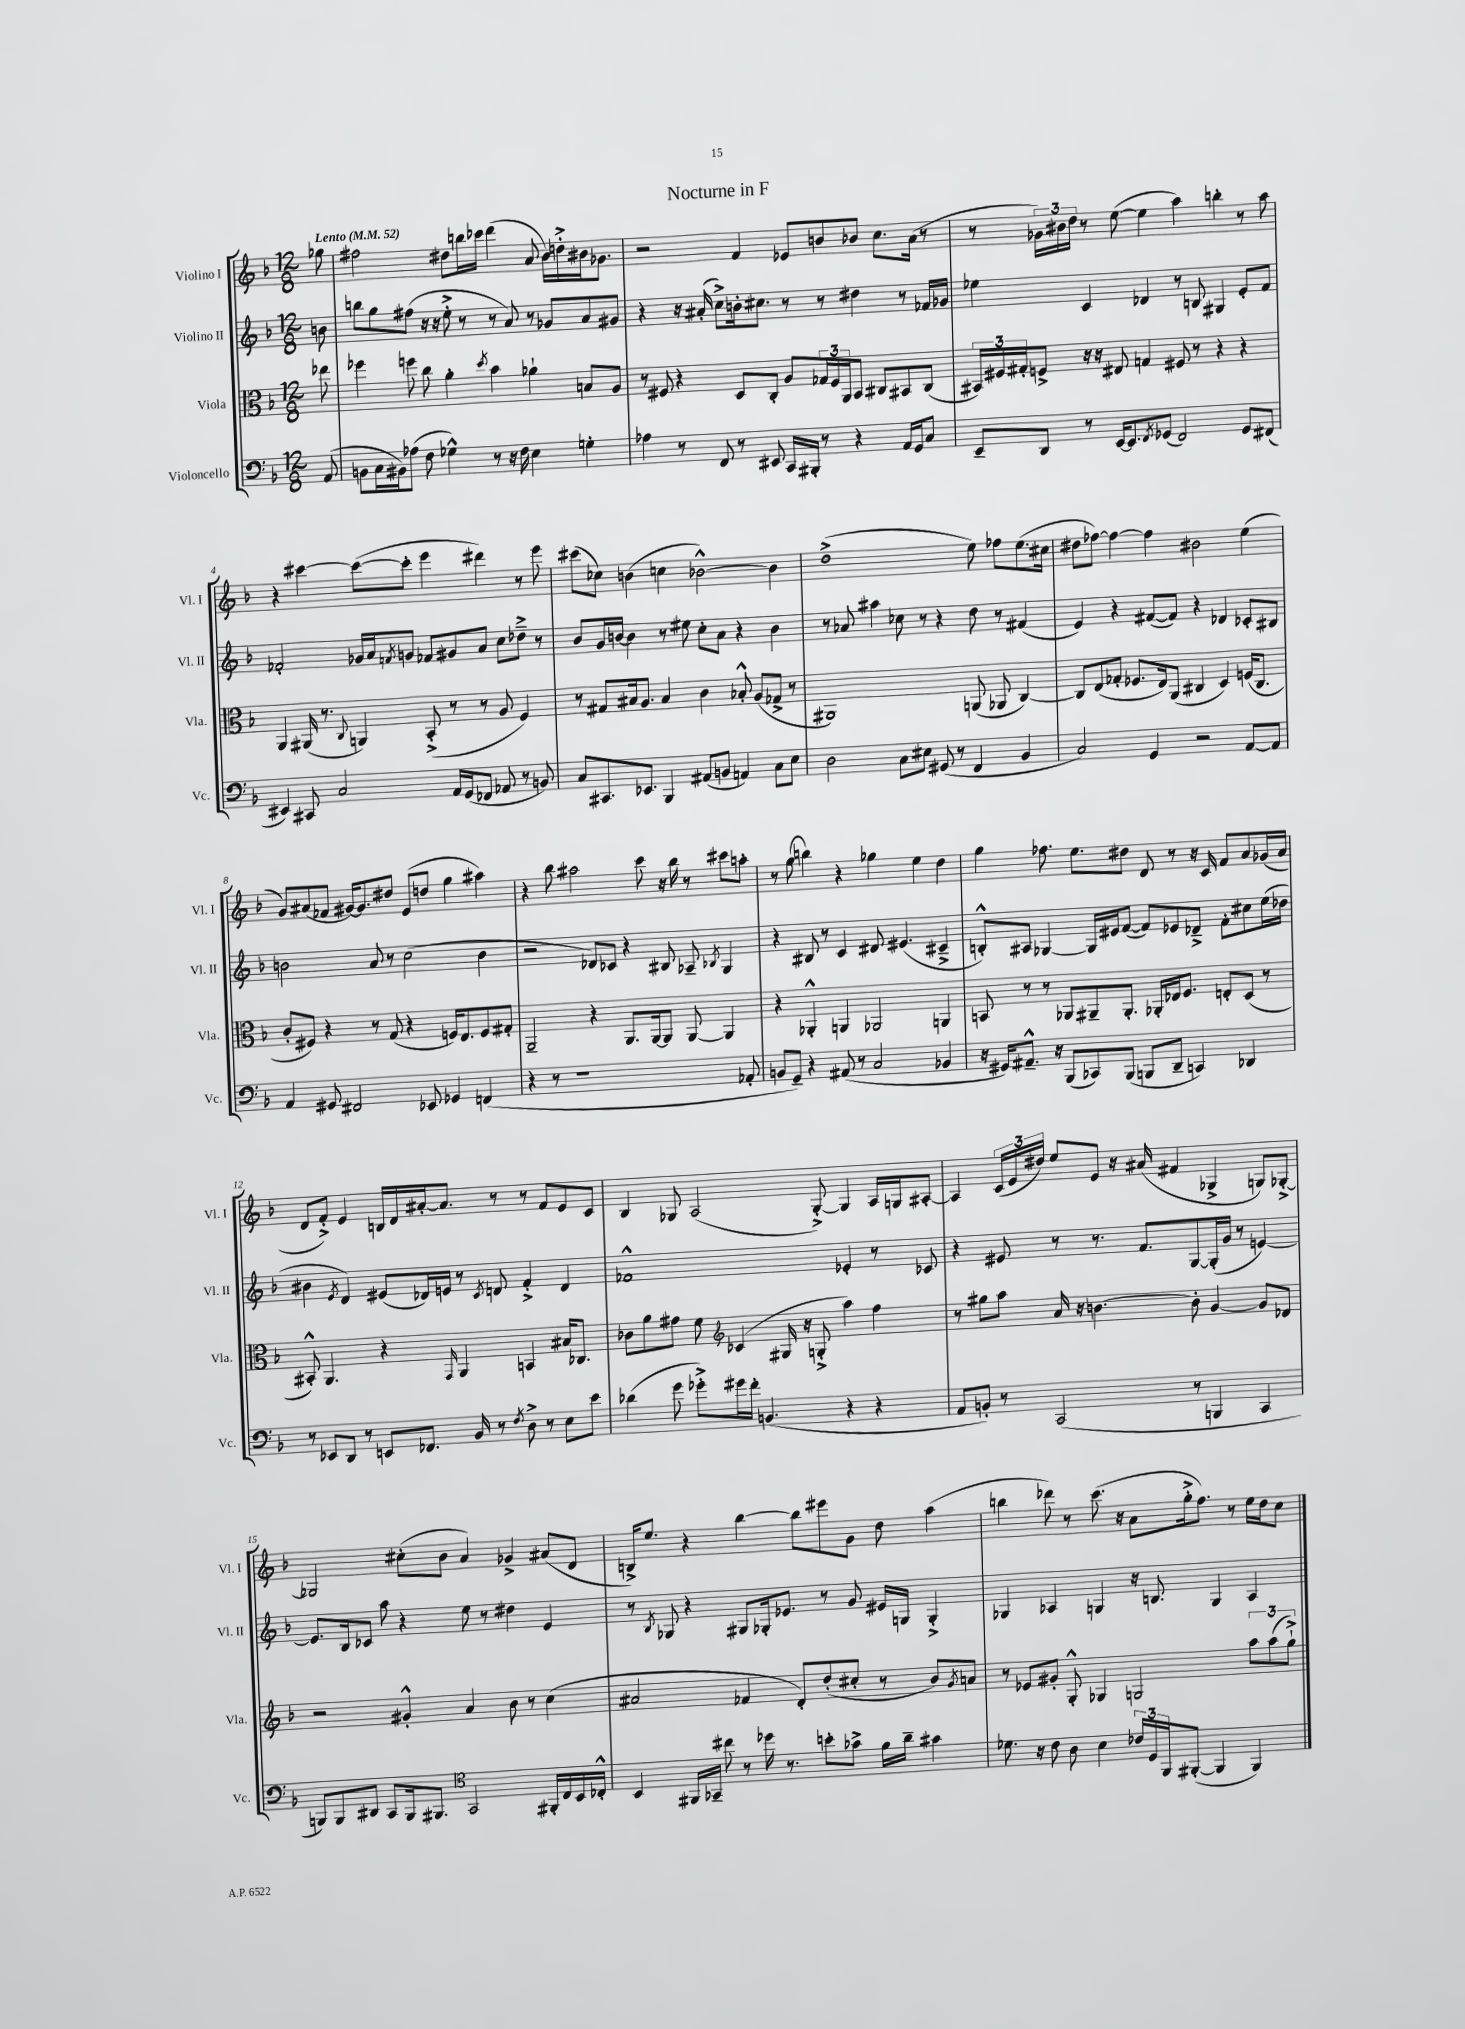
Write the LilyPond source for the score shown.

\header { title = "Nocturne in F" }
<<
\new StaffGroup <<
\new Staff = "s0" \with { instrumentName = "Violino I" shortInstrumentName = "Vl. I" } {
    \clef treble \key f \major \numericTimeSignature \time 12/8 \partial 8 \tempo "Lento" 4 = 52
    ges''8 |
    fis''2 dis''8 b''16 ces'''16 d'''4( a'8 bes'16) d''16-.-> bis'16 ges'8. |
    r2 f'4 ees'8 b'8 bes'8 c''8. a'16( r8 |
    r8 \tuplet 3/2 { ges'16) bis'16 d''16 } r8 e''8~( e''4 a''4) b''4-. r8 a''8 |
    r4 cis'''4~ cis'''8~( cis'''8-. e'''4 dis'''4) r8 e'''8 |
    cis'''8( ces''8) b'4( c''4 bes'2~-^) bes'4 |
    d''1->( e''8) fes''8 e''8.( cis''16 |
    dis''8 fes''8~) fes''4~ fes''4 bis'2 e''4( |
    g'8) ais'8( fes'8 gis'16~) gis'8. dis''8 e'8( d''8 g''4 ais''4) |
    r4 bes''8 ais''2 c'''8 r16 bes''16 r8 cis'''8 a''8-. |
    r8 g''8( b''4) r4 ges''4 e''4 d''4 |
    g''4 fes''8. e''8. dis''8 d'8 r8 r16 c'16 f'8 a'8 ges'16( a'16 |
    d'8 f'8-.->) e'4 b16 d'16 ais'16~-. ais'8. r8 r8 f'8 e'8 c'8 |
    bes4 ges8 a2( ges8~-.->) ges4 a16 g16 ais8~-. |
    ais4 \tuplet 3/2 { c'16( e'16 dis''16) } e''8 e'8 r16 ais'16( fis'4 ges4-> g8) ges8~-.-> |
    ges2 cis''8-.( bes'8 a'4) ges'4-> ais'8( d'8 |
    b16->) e''8. r4 bes''4~ bes''8 eis'''8 g'8 d''8 a''4( |
    b''4 des'''8) r8 c'''8.( r16 a'8 g''16-.-> f''8.) r8 e''16 d''16 c''8 \bar "|." |
}
\new Staff = "s1" \with { instrumentName = "Violino II" shortInstrumentName = "Vl. II" } {
    \clef treble \key f \major \numericTimeSignature \time 12/8 \partial 8
    b'8 |
    b''8 g''8 fis''8( r16 r16 e''8-.-> r8 r8 a'8) r8 ges'8 a'8 gis'8 |
    r4 r16 ais'16-.( c''8->) b'16-. cis''8. r8 r8 dis''4 r8 fes'16 ges'16 |
    ees''4 c'4 des'4 r8 b8 gis4 e'8-. f'8 |
    fes'2-. ges'16 a'16 \acciaccatura { f'8 } g'8 fes'8 gis'8 a'8 c''8 des''8---> r8 |
    bes'8 g'16 b'16~ b'4 r8 eis''8 c''8-. a'8 r4 b'4 |
    r8 aes'8 ais''4 ces''8 r8 r4 d''8 r8 fis'4( |
    e'4) r4 fis'8~( fis'8) r4 des'4 ces'8-. bis8 |
    b'2 a'8 r8 c''2( b'4 |
    r2 des'8) ces'8 r4 bis8 aes8-- \acciaccatura { bes8 } g4 |
    r4 bis8 r8 c'4 dis'8 eis'4.( cis'4---> |
    b8-.-^) ais8 ges4~ ges16 eis'16 f'8~( f'8) ees'8 des'8---> f'8-. cis''8 e''16( des''16 |
    bis'4 \acciaccatura { e'8 } d'4) eis'8( des'16) e'16 r8 \acciaccatura { c'8 } d'8 f'4-.-> d'4 |
    fes'1-^ ees'4-. r8 ces'8 |
    r4 eis'8 r8 r8. f'8. g8~ g16-.( g'16 r8 e'4~) |
    e'8. bes16 ces'8 a''8 r4 e''8 r8 dis''4 e'4 |
    r8 \acciaccatura { bes8 } ges8 r4 gis8 ges16-. ees'8. r8 g'8 eis'16 g16 g4-.-> |
    ges4 aes4 g4 r16 b8. g4 aes4 \bar "|." |
}
\new Staff = "s2" \with { instrumentName = "Viola" shortInstrumentName = "Vla." } {
    \clef alto \key f \major \numericTimeSignature \time 12/8 \partial 8
    ees''8 |
    fes''4 f''8 c''8 a'4-. \acciaccatura { d''8 } bes'4 aes'4-! b8 a8 |
    r8 fis8 r4 d8 c8-. a8 \tuplet 3/2 { ges16 fis16 a,16 } bes,8 cis8 bis,8 cis8( |
    \tuplet 3/2 { bis,16) fis16 gis16-. } f8-> r16 r16 eis8 g4 fis8 r8 r4 r4 |
    a,4 ais,16( r8. \appoggiatura { c8 } a,4) bes,8-.->( r8 r8 a8 f4) |
    r8 gis8 bis16 a8. bis4 c'4 bes8-.-^ a8( ges8-> r8 |
    ais,1) a,8( aes,8 c4~) |
    c8 e8( ges8-. fes8. e16) a,8( cis4 d4) f16( cis8. |
    c'8-. fis8) r4 r8 g8( r4 f16) e8. f8 gis8-. |
    a,2-- r4 a,8. a,16~ a,8 a,8~ a,4 |
    r4 aes,4-.-^ a,4 aes,2 a,4 |
    b,8 r8 r8 aes,8 ais,8-- ais,8.-. aes,16-. ees16 f8. e8-. d8( r8 |
    bis,8-.-^) a,4. r4 \grace { g,16 } a,4 b,4 bis16 ces8. |
    ces'8 a'8 gis'8 f'8 \clef treble ces'4( gis16 r16 g8-.-> a''4) f''4 |
    r8 gis''8 a''8 a'16 r16 b'4.~ b'8-. g'4~ g'8 des'8 |
    r2 gis'4-.-^ a'4 bes'8 r8 c''4( |
    ais'2 fes'4 d'8-.) d''8-.( cis''8-. r8 bes'8) \acciaccatura { g'8 } a'8 |
    r8 ees'8 gis'8-. g8-.-^ ges4 g2 \tuplet 3/2 { a''8 a''8( g''8-!->) } \bar "|." |
}
\new Staff = "s3" \with { instrumentName = "Violoncello" shortInstrumentName = "Vc." } {
    \clef bass \key f \major \numericTimeSignature \time 12/8 \partial 8
    a,8( |
    b,8 c16 bis,16) aes8( f8 ges4-^) r8 r16 f16 e4 g4-. |
    aes4 r8 f,8 r8 eis,8 c,16 bis,,16-. r8 r4 a,16 g,16 c8 |
    e,8-- d,8 r8 e,16~ e,8. \acciaccatura { f,8 } ges,8( f,2) ges,8 fis,8( |
    eis,4) cis,8 c2 a,16 g,16( fes,8 aes,8 r8 b,8) |
    c8 cis,8. ees,8. bes,,4 ais,8( b,8 a,4) c8 e8 |
    d2 c8 eis8 gis,8( r8 f,4 bes,4 |
    c2) g,4 r2 a,8~ a,8 |
    a,4 gis,8 fis,2 ees,8 ges,4 f,4( |
    r4 r8 r1 aes,8-. |
    b,8 g,8--) r4 ais,8( r8 c2 bes,4 |
    r16 gis,16) ais,8.---^ r16 bes,,8( ces,8) bes,,8( b,,8 d,8-- c,4) des,4 |
    r8 ees,8 d,8 r8 e,8 fes,8. bes,16 r8 \acciaccatura { f8 } d8-> r8 e8 e'8 |
    des'4( g'8 ges'8-.->) gis'16 f'16-. b,4.( r4 r4 |
    a,8 b,8-.) r8 c,2( r8 b,,4 c,4 |
    b,,8) b,,8 dis,8 c,8 b,,16 bis,,8. \clef tenor g,2 fis,16-. c16 bes,16 ces16-.-^ |
    bes,4 fis,16 ges,16-- cis''8 r8 des''16 r8. b'8-. ges'8-> f'16 a'16-- gis'4 |
    des'8. r16 c'8 a8 bes4 \tuplet 3/2 { ces'16 d16 f,16 } fis,8~-.( fis,4 fis,4) \bar "|." |
}
>>
>>
